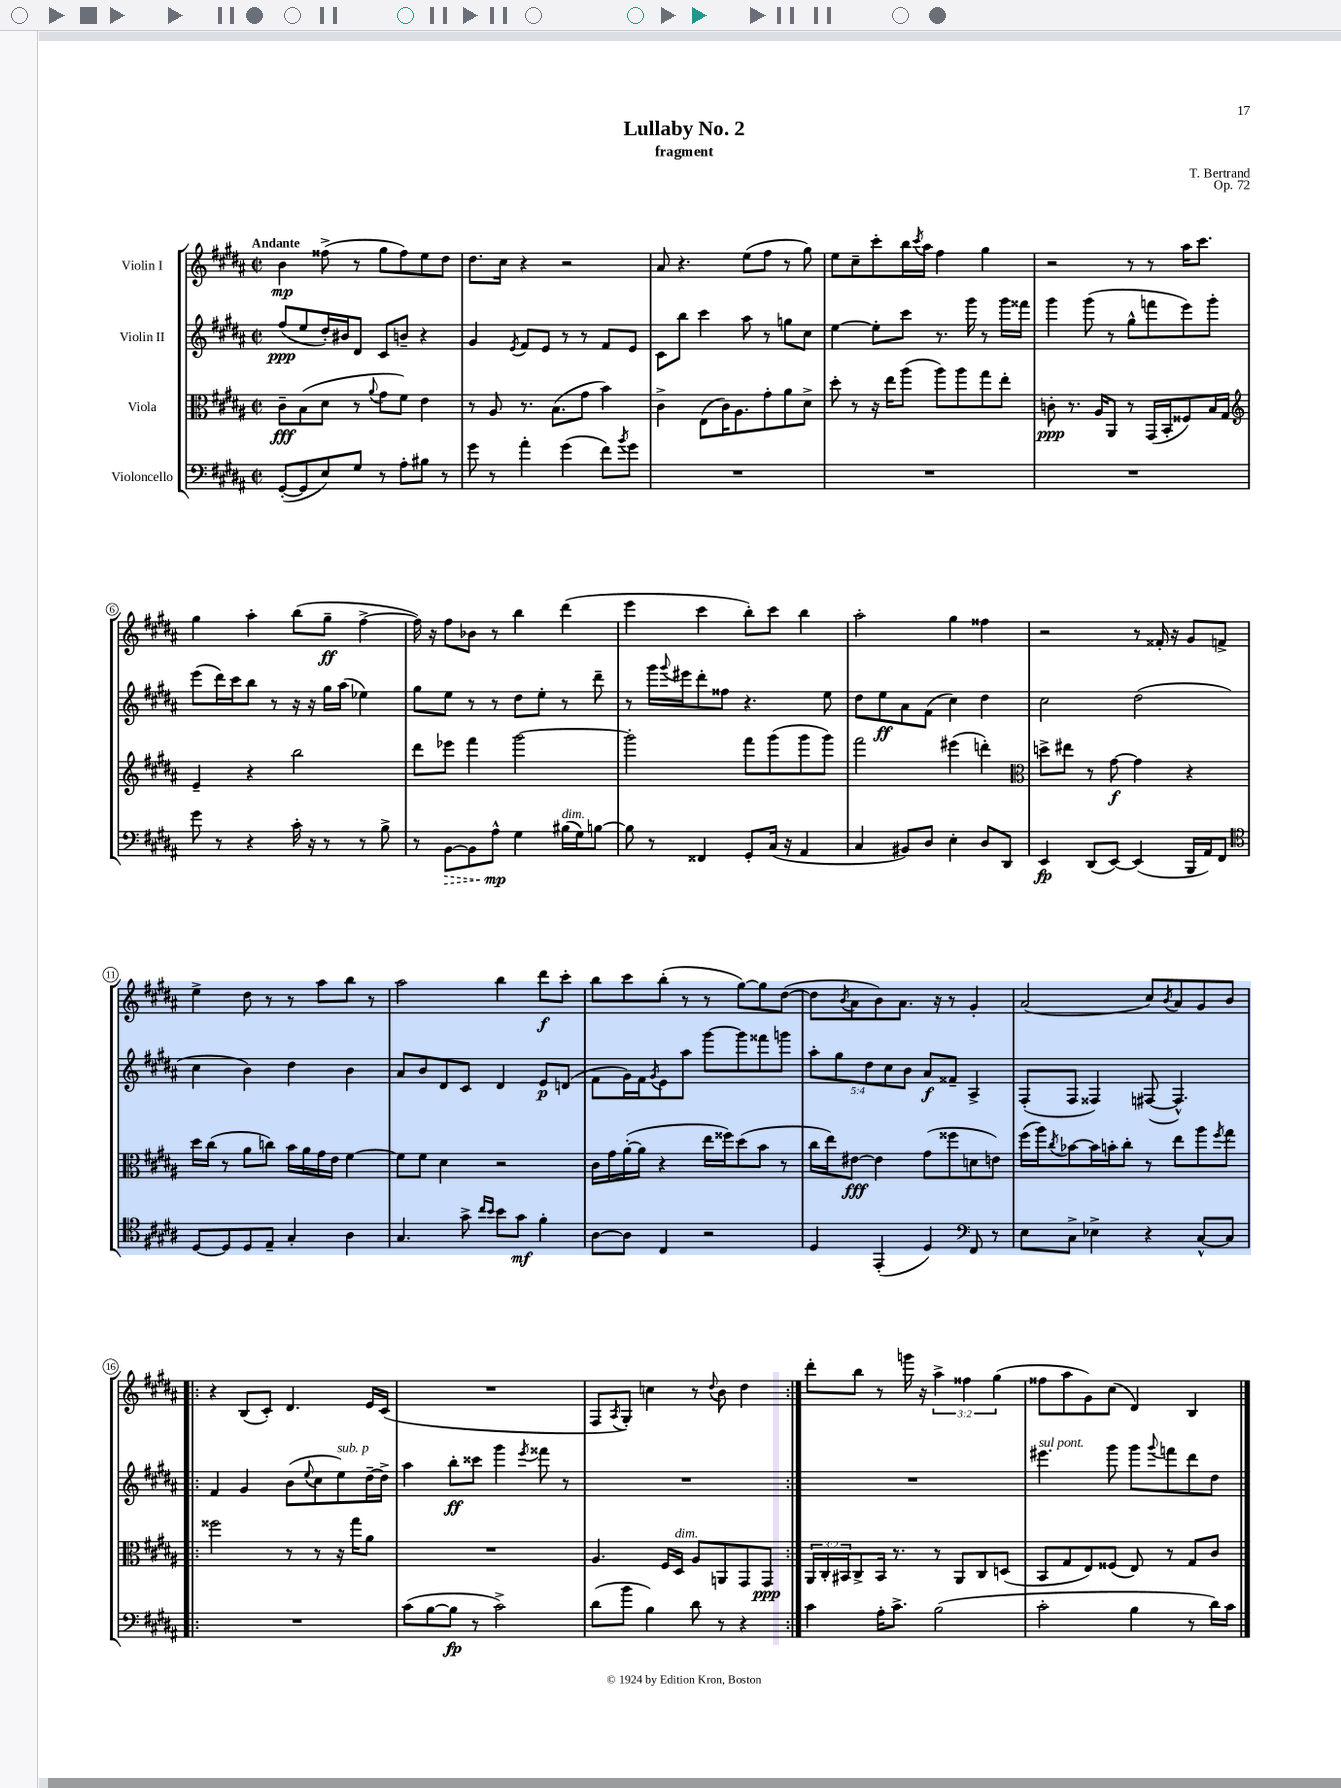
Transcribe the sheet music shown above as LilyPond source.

\header { title = "Lullaby No. 2" composer = "T. Bertrand" subtitle = "fragment" opus = "Op. 72" }
<<
\new StaffGroup <<
\new Staff = "s0" \with { instrumentName = "Violin I" } {
    \clef treble \key b \major \defaultTimeSignature \time 2/2 \override Staff.TupletNumber.text = #tuplet-number::calc-fraction-text \tempo "Andante"
    b'4\mp fisis''8->( r8 gis''8 fisis''8) e''8 dis''8 |
    dis''8. cis''16 r4 r2 |
    ais'8 r4. e''8( fis''8 r8 gis''8) |
    e''8 cis''8-- cis'''8-. b''16 \acciaccatura { cis'''8 } ais''16 fis''4 gis''4 |
    r2 r8 r8 ais''16 cis'''8. |
    gis''4 ais''4-. b''8( gis''8--\ff fis''4~-> |
    fis''16) r16 fis''8 bes'8 r8 b''4 dis'''4( |
    e'''4 cis'''4 b''8-.) cis'''8 b''4 |
    ais''2-. gis''4 fisis''4 |
    r2 r8 fisis'16-. r16 gis'8 f'8-> |
    e''4-> dis''8 r8 r8 ais''8 b''8 r8 |
    ais''2 b''4 dis'''8\f cis'''8-. |
    b''8 cis'''8 b''8-.( r8 r8 gis''8~) gis''8 dis''8~( |
    dis''8 \acciaccatura { b'8 } ais'8 b'8) ais'8. r16 r8 gis'4-. |
    ais'2( cis''8) \acciaccatura { b'8 } ais'8 gis'8 b'8 |
    \repeat volta 2 { r4 b8( cis'8-.) dis'4. e'16 cis'16( |
    R1 |
    fis8 \acciaccatura { ais8 } gis8-.) c''4 r8 \appoggiatura { dis''8 } b'8 dis''4 | }
    dis'''8-. b''8 r8 g'''16 r16 \tuplet 3/2 { ais''4-> fisis''4 gis''4( } |
    fisis''8 ais''8 gis'8) cis''8( dis'4) b4 \bar "|." |
}
\new Staff = "s1" \with { instrumentName = "Violin II" } {
    \clef treble \key b \major \defaultTimeSignature \time 2/2 \override Staff.TupletNumber.text = #tuplet-number::calc-fraction-text
    fis''8\ppp( e''8 dis''16-.) bis'16 dis'8 cis'8 b'8-- r4 |
    gis'4 \acciaccatura { e'8 } fis'8 e'8 r8 r8 fis'8 e'8 |
    cis'8 b''8 cis'''4 ais''8 r8 g''8 cis''8 |
    e''4~ e''8-. cis'''8 r8. gis'''16 r8 gis'''16 fisis'''16 |
    gis'''4 gis'''8( r8 gis''8-^ f'''8 e'''8) gis'''8-. |
    e'''8( dis'''16) cis'''16 b''8 r8 r16 r16 gis''16 ais''16( ees''4) |
    gis''8 e''8 r8 r8 dis''8 e''8-. r8 dis'''8-- |
    r8 gis'''16 \appoggiatura { gis'''8 } eis'''16 dis'''8-. fisis''8 r4. e''8 |
    dis''8 e''8\ff ais'8 fis'8( cis''4) dis''4 |
    cis''2 dis''2( |
    cis''4 b'4) dis''4 b'4 |
    ais'8 b'8 dis'8 cis'8 dis'4 e'8\p d'8( |
    fis'8 gis'16) fis'16 \acciaccatura { gis'8 } e'8 ais''8 gis'''8~ gis'''8 fisis'''8 g'''8 |
    \tuplet 5/4 { ais''8-. gis''8 dis''8 cis''8 b'8 } ais'8\f fisis'8-- ais4-> |
    fis8-.( fis8 fisis4) fis8~( fis4.-^) |
    \repeat volta 2 { fis'4 gis'4 b'8( \appoggiatura { e''8 } cis''8 e''8^\markup { \italic "sub. p" }) dis''16~-- dis''16-> |
    ais''4 b''8-.\ff cisis'''8 gis'''4 \acciaccatura { e'''8 } fisis'''8 r8 |
    R1 | }
    R1 |
    eis'''4.^\markup { \italic "sul pont." } gis'''8 gis'''8 \appoggiatura { gis'''8 } f'''8 dis'''8 dis''8 \bar "|." |
}
\new Staff = "s2" \with { instrumentName = "Viola" } {
    \clef alto \key b \major \defaultTimeSignature \time 2/2 \override Staff.TupletNumber.text = #tuplet-number::calc-fraction-text
    cis'8--\fff b8( dis'8 r8 \appoggiatura { ais'8 } gis'8 fis'8) e'4 |
    r8 ais8 r8. b8.( gis'8 b'4) |
    cis'4-> e8( cis'16) ais8. gis'8-. ais'8 dis'8-> |
    dis''8-. r8 r16 e''16 ais''8( ais''8) ais''8 gis''8 e''8-. |
    c'8-.\ppp r8. ais16 ais,8 r8 gis,16( b,16-. fisis8) b16 gis16 |
    \clef treble e'4-- r4 b''2 |
    dis'''8 ees'''8 fis'''4 gis'''2~ |
    gis'''2-. fis'''8 gis'''8( gis'''8 gis'''8) |
    fis'''2 eis'''4( d'''4-.) |
    \clef alto d''8-> eis''8 r8 gis'8~\f gis'4 r4 |
    dis''16 cis''16( r8 ais'8 c''8) b'16 ais'16 gis'16 e'16 fis'4~ |
    fis'8 fis'8 dis'4 r2 |
    cis'16 gis'16 ais'16~-.( ais'16 r4 e''16 fisis''16) dis''8( b'8 r8 |
    cis''16 e''16) eis'8~\fff eis'4 gis'8( fisis''8 d'8 e'8) |
    fis''16( ais''16) \acciaccatura { cis''8 } bes'8~ bes'16 b'16-. cis''8-. r8 e''8 ais''8 \acciaccatura { fis''8 } gis''8 |
    \repeat volta 2 { fisis''2 r8 r8 r16 gis''16 ais'8 |
    R1 |
    ais4. fis16 dis16^\markup { \italic "dim." } ais8 a,8 gis,8 gis,8\ppp | }
    \tuplet 3/2 { ais,16 cis16-. bis,16 } cis8-> bis,16 r8. r8 ais,8 cis8 d8( |
    b,8 gis8 e8) fisis8( e8) r8 gis8 cis'8 \bar "|." |
}
\new Staff = "s3" \with { instrumentName = "Violoncello" } {
    \clef bass \key b \major \defaultTimeSignature \time 2/2
    gis,8~-.( gis,8 e8) gis8 r8 ais8-. bis8 r8 |
    gis'8 r8 ais'4-. gis'4( fis'8) \acciaccatura { b'8 } gis'8 |
    R1 |
    R1 |
    R1 |
    gis'8 r8 r4 cis'16-. r16 r8 r8 b8-> |
    r8 \once \override Hairpin.style = #'dashed-line b,8~\> b,8 ais8-^\mp\! gis4 bis16^\markup { \italic "dim." }( gis16) b8~ |
    b8 r8 fisis,4 gis,8-. cis16( r16 ais,4 |
    cis4 bis,8) dis8 e4-. dis8 dis,8 |
    e,4\fp dis,8( e,8~) e,4( b,,16 ais,16) fis,8 |
    \clef tenor dis8~ dis8 dis8 e8-- gis4-. ais4 |
    gis4. gis'8-> \grace { cis''16 b'16 } b'8 gis'8\mf fis'4-. |
    ais8~ ais8 cis4 r2 |
    dis4 e,4-.( dis4) \clef bass fis,8 r8 |
    e8 cis8-> ees4-> r4 cis8~-^ cis8 |
    \repeat volta 2 { R1 |
    cis'8( b8~ b8\fp r8 cis'2->) |
    dis'8( b'8 b4) dis'8 r8 r4 | }
    cis'4 ais16-. cis'8.-> b2( |
    cis'2-. b4 r8 dis'16) cis'16 \bar "|." |
}
>>
>>
\layout { \context { \Score \override BarNumber.stencil = #(make-stencil-circler 0.1 0.3 ly:text-interface::print) } }
